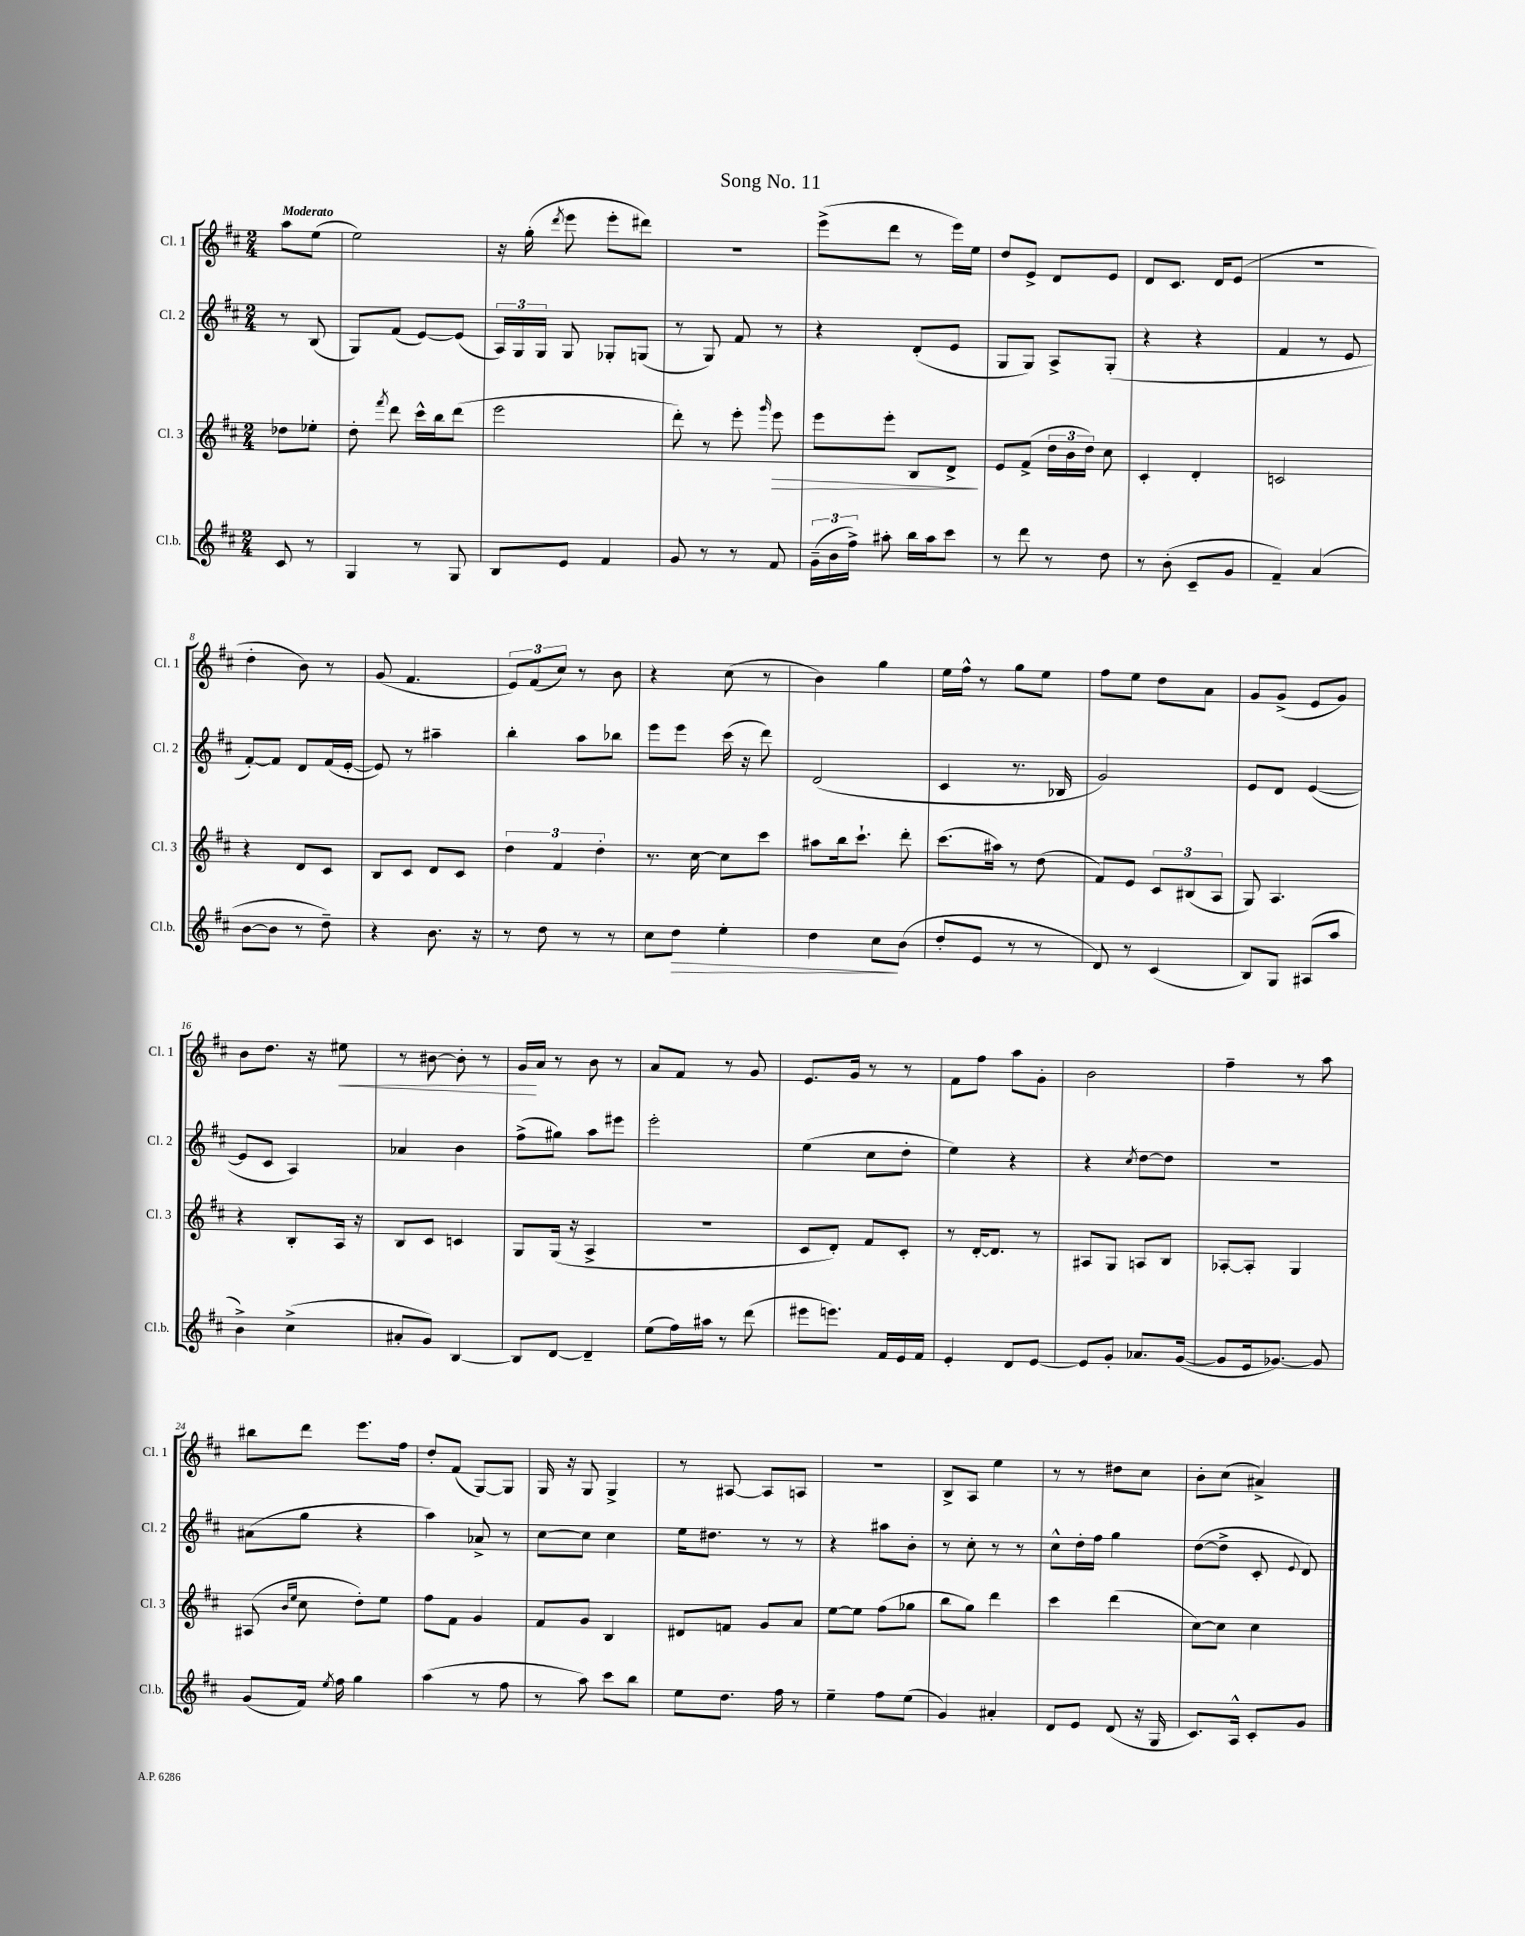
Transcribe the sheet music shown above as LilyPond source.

\header { title = "Song No. 11" }
<<
\new StaffGroup <<
\new Staff = "s0" \with { instrumentName = "Cl. 1" shortInstrumentName = "Cl. 1" } {
    \clef treble \key d \major \numericTimeSignature \time 2/4 \partial 4 \tempo "Moderato"
    \autoBeamOff a''8[ e''8]( |
    e''2) |
    r16 g''16-.( \acciaccatura { d'''8 } e'''8 e'''8[-. dis'''8]) |
    R2 |
    e'''8[->( d'''8] r8 e'''16[) e''16] |
    d''8[ e'8]-> d'8[ e'8] |
    d'8[ cis'8.] d'16[ e'8]( |
    r2 |
    d''4-. b'8) r8 |
    g'8( fis'4. |
    \tuplet 3/2 { e'8[) fis'8( cis''8]) } r8 b'8 |
    r4 cis''8( r8 |
    b'4) g''4 |
    e''16[ fis''16]-^ r8 g''8[ e''8] |
    fis''8[ e''8] d''8[ a'8] |
    g'8[ g'8]->( e'8[ g'8]) |
    b'8[ d''8.] r16 eis''8\< |
    r8 bis'8~ bis'8-. r8 |
    g'16[\! a'16] r8 b'8 r8 |
    a'8[ fis'8] r8 g'8 |
    e'8.[ g'16] r8 r8 |
    fis'8[ fis''8] a''8[ g'8]-. |
    b'2 |
    fis''4-- r8 a''8 |
    bis''8[ d'''8] e'''8.[ fis''16] |
    d''8[-. fis'8]( g8[~) g8] |
    g16 r16 g8 g4-> |
    r8 ais8~ ais8[ a8] |
    r2 |
    b8[-> a8] e''4 |
    r8 r8 dis''8[ cis''8] |
    b'8[-. cis''8]( ais'4->) \bar "|." |
}
\new Staff = "s1" \with { instrumentName = "Cl. 2" shortInstrumentName = "Cl. 2" } {
    \clef treble \key d \major \numericTimeSignature \time 2/4 \partial 4
    \autoBeamOff r8 b8( |
    g8[) fis'8]( e'8[~) e'8]( |
    \tuplet 3/2 { a16[) g16 g16] } g8 ges8[-. g8]( |
    r8 g8) fis'8 r8 |
    r4 d'8[-.( e'8] |
    g8[ g8]) a8[-> g8]-.( |
    r4 r4 |
    fis'4 r8 e'8 |
    fis'8[~-.) fis'8] d'8[ fis'16( e'16]~-. |
    e'8) r8 ais''4-- |
    b''4-. a''8[ bes''8] |
    e'''8[ e'''8] cis'''16( r16 d'''8) |
    d'2( |
    cis'4 r8. bes16 |
    g'2) |
    e'8[ d'8] e'4~( |
    e'8[ cis'8] a4) |
    aes'4 b'4 |
    fis''8[->( gis''8]) a''8[ eis'''8] |
    e'''2-. |
    e''4( cis''8[ d''8]-. |
    e''4) r4 |
    r4 \acciaccatura { cis''8 } d''8[~ d''8] |
    R2 |
    ais'8[( g''8] r4 |
    a''4) aes'8-> r8 |
    cis''8[~ cis''8] cis''4 |
    e''16[ dis''8.] r8 r8 |
    r4 ais''8[ b'8]-. |
    r8 cis''8-. r8 r8 |
    cis''8[-^ d''16-. fis''16] g''4 |
    d''8[~( d''8]-> cis'8-. \appoggiatura { e'8 } d'8) \bar "|." |
}
\new Staff = "s2" \with { instrumentName = "Cl. 3" shortInstrumentName = "Cl. 3" } {
    \clef treble \key d \major \numericTimeSignature \time 2/4 \partial 4
    \autoBeamOff des''8[ ees''8]-. |
    d''8-. \acciaccatura { fis'''8 } d'''8 cis'''16[-^ b''16 d'''8]( |
    e'''2 |
    d'''8-.) r8 e'''8-. \grace { g'''16 } e'''8\> |
    e'''8[ e'''8]-. b8[ d'8]->\! |
    e'8[ fis'8]->( \tuplet 3/2 { d''16[ b'16 d''16]) } cis''8 |
    cis'4-. d'4-. |
    c'2 |
    r4 d'8[ cis'8] |
    b8[ cis'8] d'8[ cis'8] |
    \tuplet 3/2 { d''4 fis'4 d''4-. } |
    r8. cis''16~ cis''8[ cis'''8] |
    ais''8[ b''16 cis'''8.]-! d'''8-. |
    cis'''8.[( ais''16]) r8 d''8( |
    fis'8[) e'8] \tuplet 3/2 { cis'8[ bis8( a8] } |
    g8) a4. |
    r4 b8[-. a16] r16 |
    b8[ cis'8] c'4 |
    g8[ g16]( r16 a4-> |
    R2 |
    cis'8[ d'8]-.) fis'8[ cis'8]-. |
    r8 d'16[~-. d'8.] r8 |
    ais8[ g8] a8[ b8] |
    aes8[~-. aes8]-. g4 |
    ais8( \grace { b'16[ e''16] } cis''8 d''8[-.) e''8] |
    fis''8[ fis'8] g'4 |
    fis'8[ g'8] b4 |
    dis'8[ f'8] g'8[ a'8] |
    e''8[~ e''8] fis''8[( ges''8] |
    b''8[ g''8]) d'''4 |
    cis'''4 d'''4( |
    cis''8[~) cis''8] cis''4 \bar "|." |
}
\new Staff = "s3" \with { instrumentName = "Cl.b." shortInstrumentName = "Cl.b." } {
    \clef treble \key d \major \numericTimeSignature \time 2/4 \partial 4
    \autoBeamOff cis'8 r8 |
    g4 r8 g8 |
    b8[ e'8] fis'4 |
    g'8 r8 r8 fis'8 |
    \tuplet 3/2 { g'16[--( b'16 fis''16]->) } ais''8-. b''16[ ais''16 cis'''8] |
    r8 d'''8 r8 d''8 |
    r8 b'8-.( cis'8[-- g'8] |
    fis'4--) a'4( |
    b'8[~ b'8] r8 d''8--) |
    r4 b'8. r16 |
    r8 d''8 r8 r8 |
    cis''8[ d''8]\> e''4-. |
    d''4 cis''8[\! b'8]( |
    d''8[-. e'8] r8 r8 |
    d'8) r8 cis'4( |
    b8[) g8] ais8[( a''8] |
    b'4->) cis''4->( |
    ais'8[-. g'8]) b4~ |
    b8[ d'8]~ d'4-- |
    e''8[( fis''16) ais''16] r8 d'''8( |
    eis'''8[ e'''8.]) fis'16[ e'16 fis'16] |
    e'4-. d'8[ e'8]~ |
    e'8[ g'8]-. aes'8.[ g'16]~( |
    g'8[ e'16 ges'8.]~) ges'8 |
    g'8[( fis'16]) \acciaccatura { e''8 } fis''16 g''4 |
    a''4( r8 fis''8 |
    r8 a''8) cis'''8[ b''8] |
    e''8[ d''8.] fis''16 r8 |
    e''4-- fis''8[ e''8]( |
    g'4) ais'4-. |
    d'8[ e'8] d'8( r16 g16 |
    cis'8.[) a16]-^ cis'8[-. g'8] \bar "|." |
}
>>
>>
